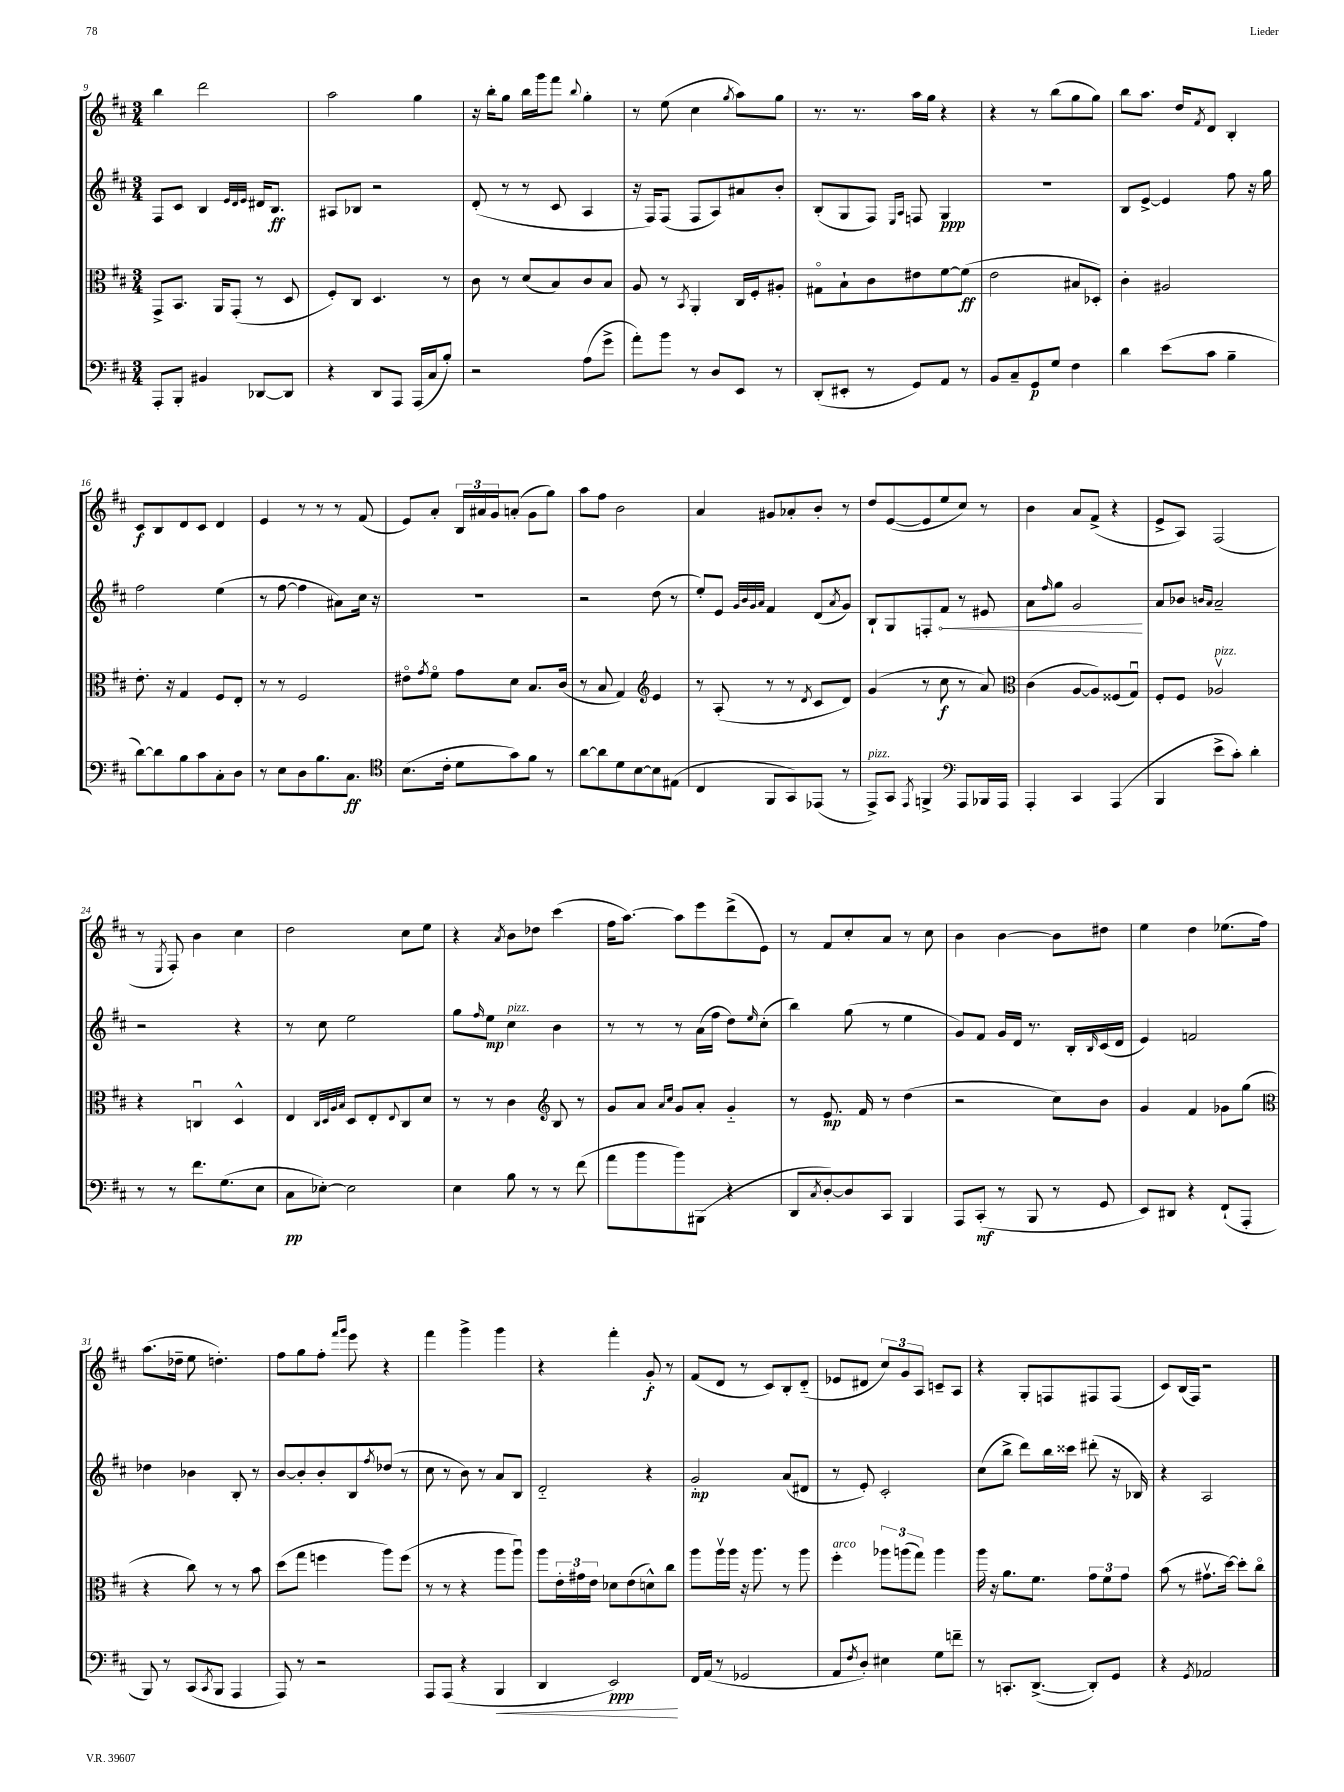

**kern	**dynam	**kern	**dynam	**kern	**dynam	**kern	**dynam
*part4	*part4	*part3	*part3	*part2	*part2	*part1	*part1
*staff4	*staff4	*staff3	*staff3	*staff2	*staff2	*staff1	*staff1
*clefF4	*	*clefC3	*	*clefG2	*	*clefG2	*
*k[f#c#]	*	*k[f#c#]	*	*k[f#c#]	*	*k[f#c#]	*
*M3/4	*	*M3/4	*	*M3/4	*	*M3/4	*
=9	=9	=9	=9	=9	=9	=9	=9
8AAA'/L	.	8GG^/L	.	8F#/L	.	4bb\	.
8BBB'/J	.	8.BB/J	.	8c#/J	.	.	.
4BB#X/	.	.	.	4B/	.	2ddd\	.
.	.	16AA/KL	.	.	.	.	.
.	.	(8GG'/J	.	.	.	.	.
.	.	.	.	32qqe/LLL	.	.	.
.	.	.	.	32qqd/	.	.	.
.	.	.	.	32qqe/JJJ	.	.	.
[8DD-X/L	.	8r	.	16d#X/KL	.	.	.
.	.	.	.	8.B/J	ff	.	.
8DD-/J]	.	8D/	.	.	.	.	.
=10	=10	=10	=10	=10	=10	=10	=10
4r	.	8F#'/L)	.	8A#X/L	.	2aa\	.
.	.	8C#/J	.	8B-X/J	.	.	.
8DD/L	.	4.D/	.	2r	.	.	.
8AAA/J	.	.	.	.	.	.	.
(16AAA/LL	.	.	.	.	.	4gg\	.
16C#/J	.	.	.	.	.	.	.
8B'/J)	.	8r	.	.	.	.	.
=11	=11	=11	=11	=11	=11	=11	=11
2r	.	8c#\	.	(8d'/	.	16r	.
.	.	.	.	.	.	16bb'\KL	.
.	.	8r	.	8r	.	8gg\J	.
.	.	(8d/L	.	8r	.	16bb\LL	.
.	.	.	.	.	.	16ggg\J	.
.	.	8B/)	.	8c#/	.	8fff#\J	.
.	.	.	.	.	.	8qqbb/	.
(8A\L	.	8c#/	.	4A/	.	4gg'\	.
8g^\J	.	8B/J	.	.	.	.	.
=12	=12	=12	=12	=12	=12	=12	=12
8a'\L)	.	8A/	.	16r	.	8r	.
.	.	.	.	16F#/KL)	.	.	.
8b\J	.	8r	.	(8F#/J	.	(8ee\	.
.	.	8qBB/	.	.	.	.	.
8r	.	4AA'/	.	8F#/L	.	4cc#\	.
8D/L	.	.	.	8A/)	.	.	.
.	.	.	.	.	.	8qgg/	.
8EE/J	.	16C#/LL	.	8a#X/	.	8aa\L)	.
.	.	16F#'/J	.	.	.	.	.
8r	.	8A#X'/J	.	8b'/J	.	8gg\J	.
=13	=13	=13	=13	=13	=13	=13	=13
(8DD'/L	.	8G#X\L	.	(8B'/L	.	8.r	.
8EE#X'/J	.	8B`\	.	8G/	.	.	.
.	.	.	.	.	.	8.r	.
8r	.	8c#\	.	8F#/J)	.	.	.
.	.	.	.	16qqE/LL	.	.	.
.	.	.	.	16qqA/JJ	.	.	.
8GG/L)	.	8e#X\	.	8Fn/	.	16aa\LL	.
.	.	.	.	.	.	16gg\JJ	.
8AA/J	.	[8f#\	.	4G/	ppp	4r	.
8r	.	(8f#\J]	ff	.	.	.	.
=14	=14	=14	=14	=14	=14	=14	=14
8BB/L	.	2e\	.	2.r	.	4r	.
8C#~/	.	.	.	.	.	.	.
8GG/	p	.	.	.	.	8r	.
8G/J	.	.	.	.	.	(8bb\L	.
4F#\	.	8B#X/L	.	.	.	8gg\	.
.	.	8D-X'/J)	.	.	.	8gg\J)	.
=15	=15	=15	=15	=15	=15	=15	=15
4d\	.	4c#'\	.	8B/L	.	8bb\L	.
.	.	.	.	[8e^/J	.	8.aa\J	.
(8e\L	.	2A#X/	.	4e/]	.	.	.
.	.	.	.	.	.	16dd/KL	.
.	.	.	.	.	.	8qf#/	.
8c#\J	.	.	.	.	.	8d/J	.
4B~\	.	.	.	8ff#\	.	4B'/	.
.	.	.	.	16r	.	.	.
.	.	.	.	16gg\	.	.	.
!!LO:LB:g=z
=16	=16	=16	=16	=16	=16	=16	=16
[8d\L)	.	8.e'\	.	2ff#\	.	8c#/L	f
8d\]	.	.	.	.	.	8B/	.
.	.	16r	.	.	.	.	.
8B\	.	4G/	.	.	.	8d/	.
8c#\	.	.	.	.	.	8c#/J	.
8C#'\	.	8F#/L	.	(4ee\	.	4d/	.
8D\J	.	8E'/J	.	.	.	.	.
=17	=17	=17	=17	=17	=17	=17	=17
8r	.	8r	.	8r	.	4e/	.
8E\L	.	8r	.	[8ff#\	.	.	.
8D\	.	2F#/	.	4ff#\]	.	8r	.
8.B\	.	.	.	.	.	8r	.
.	.	.	.	8a#X\L)	.	8r	.
8.C#\J	ff	.	.	.	.	.	.
.	.	.	.	16cc#\Jk	.	(8f#/	.
.	.	.	.	16r	.	.	.
=18	=18	=18	=18	=18	=18	=18	=18
*clefC4	*	*	*	*	*	*	*
(8.B\L	.	8e#X\L	.	2.r	.	8e/L)	.
.	.	8qg/	.	.	.	.	.
.	.	8f#\J	.	.	.	8a'/J	.
16c#'\Jk	.	.	.	.	.	.	.
8d\L	.	8g\L	.	.	.	24B/LL	.
.	.	.	.	.	.	24a#X/	.
.	.	.	.	.	.	24g/J	.
8g\)	.	8d\J	.	.	.	(8an'/J	.
8f#\J	.	8.B/L	.	.	.	8g\L	.
8r	.	.	.	.	.	8gg\J)	.
.	.	(16c#/Jk	.	.	.	.	.
=19	=19	=19	=19	=19	=19	=19	=19
[8a\L	.	8r	.	2r	.	8aa\L	.
8a\]	.	8B/	.	.	.	8ff#\J	.
8d\	.	4G/)	.	.	.	2b\	.
[8B\	.	.	.	.	.	.	.
*	*	*clefG2	*	*	*	*	*
8B\]	.	4e/	.	(8dd\	.	.	.
(8E#X\J	.	.	.	8r	.	.	.
=20	=20	=20	=20	=20	=20	=20	=20
4C#/	.	8r	.	8ee'/L)	.	4a/	.
.	.	(8A'/	.	8e/J	.	.	.
.	.	.	.	32qqg/LLL	.	.	.
.	.	.	.	32qqb/	.	.	.
.	.	.	.	32qqg/	.	.	.
.	.	.	.	32qqa/JJJ	.	.	.
8FF#/L	.	8r	.	4f#/	.	8g#X/L	.
8GG/)	.	8r	.	.	.	8a-X'/	.
.	.	8qd/	.	.	.	.	.
(8EE-X/J	.	8c#/L	.	(8d/L	.	8b'/J	.
.	.	.	.	8qa/	.	.	.
8r	.	8d/J)	.	8g/J)	.	8r	.
=21	=21	=21	=21	=21	=21	=21	=21
!LO:TX:a:i:t=pizz.	!	!	!	!	!	!	!
8EE^/L)	.	(4g/	.	8B`/L	.	8dd/L	.
8GG/J	.	.	.	8G/	.	([8e/	.
8qEE/	.	.	.	.	.	.	.
4FFn^/	.	8r	.	8Fn'/	.	8e/]	.
!	!	!	!	!	!LO:HP:b	!	!
.	.	8cc#\	f	8f#/J	<	8ee/	.
*clefF4	*	*	*	*	*	*	*
8AAA/L	.	8r	.	8r	.	8cc#/J)	.
16BBB-X/L	.	8a/)	.	8e#X/	.	8r	.
16AAA/JJ	.	.	.	.	.	.	.
=22	=22	=22	=22	=22	=22	=22	=22
*	*	*clefC3	*	*	*	*	*
4AAA'/	.	(4c#\	.	8a\L	.	4b\	.
.	.	.	.	16qqff#/	.	.	.
.	.	.	.	8gg\J	.	.	.
4CC#/	.	[8A/L	.	2g/	.	8a/L	.
.	.	8A/])	.	.	.	(8f#^/J	.
(4AAA/	.	(8F##X/	.	.	.	4r	.
.	.	8Gu/J)	.	.	.	.	.
.	.	.	.	.	[	.	.
=23	=23	=23	=23	=23	=23	=23	=23
4BBB/	.	8F#'/L	.	8a/L	.	8e^/L	.
.	.	8F#/J	.	8b-X/J	.	8A/J)	.
.	.	.	.	16qqbn/LL	.	.	.
.	.	.	.	16qqa/JJ	.	.	.
!	!	!LO:TX:a:i:t=pizz.	!	!	!	!	!
8e^\L	.	2A-Xv/	.	2a~/	.	(2F#/	.
8c#'\J)	.	.	.	.	.	.	.
4d'\	.	.	.	.	.	.	.
!!LO:LB:g=z
=24	=24	=24	=24	=24	=24	=24	=24
8r	.	4r	.	2r	.	8r	.
.	.	.	.	.	.	8qE/	.
8r	.	.	.	.	.	8F#'/)	.
8.f#\L	.	4Cnu/	.	.	.	4b\	.
(8.G\	.	.	.	.	.	.	.
.	.	4D^^/	.	4r	.	4cc#\	.
8E\J	.	.	.	.	.	.	.
=25	=25	=25	=25	=25	=25	=25	=25
8C#\L	pp	4E/	.	8r	.	2dd\	.
[8E-X'\J)	.	.	.	8cc#\	.	.	.
.	.	32qqC#/LLL	.	.	.	.	.
.	.	32qqD/	.	.	.	.	.
.	.	32qqA/	.	.	.	.	.
.	.	32qqB/JJJ	.	.	.	.	.
2E-\]	.	8D/L	.	2ee\	.	.	.
.	.	8E'/	.	.	.	.	.
.	.	8qqE/	.	.	.	.	.
.	.	8C#/	.	.	.	8cc#\L	.
.	.	8d/J	.	.	.	8ee\J	.
=26	=26	=26	=26	=26	=26	=26	=26
4E\	.	8r	.	8gg\L	.	4r	.
.	.	.	.	16qqff#/	.	.	.
.	.	8r	.	8ee\J	mp	.	.
.	.	.	.	.	.	8qa/	.
!	!	!	!	!LO:TX:a:i:t=pizz.	!	!	!
8B\	.	4c#\	.	4cc#\	.	8b\L	.
8r	.	.	.	.	.	8dd-X\J	.
*	*	*clefG2	*	*	*	*	*
8r	.	8B/	.	4b\	.	(4ccc#\	.
(8f#\	.	8r	.	.	.	.	.
=27	=27	=27	=27	=27	=27	=27	=27
8a\L	.	8g/L	.	8r	.	16ff#\KL	.
.	.	.	.	.	.	[8.aa\J)	.
8b\	.	8a/J	.	8r	.	.	.
.	.	16qqa/LL	.	.	.	.	.
.	.	16qqcc#/JJ	.	.	.	.	.
8b\)	.	8g/L	.	8r	.	8aa\L]	.
(8BBB#X\J	.	8a'/J	.	(16a\LL	.	8eee\	.
.	.	.	.	16ff#\JJ	.	.	.
4r	.	4g/	.	8dd\L)	.	(8ddd^\	.
.	.	.	.	16qqee/	.	.	.
.	.	.	.	(8cc#'\J	.	8e\J)	.
=28	=28	=28	=28	=28	=28	=28	=28
8DD/L	.	8r	.	4bb\)	.	8r	.
8qC#/	.	.	.	.	.	.	.
[8D'/)	.	8.e/	mp	.	.	8f#/L	.
8D/]	.	.	.	(8gg\	.	8cc#'/	.
.	.	16f#/	.	.	.	.	.
8CC#/J	.	8r	.	8r	.	8a/J	.
4BBB/	.	(4dd\	.	4ee\	.	8r	.
.	.	.	.	.	.	8cc#\	.
=29	=29	=29	=29	=29	=29	=29	=29
8AAA/L	.	2r	.	8g/L)	.	4b\	.
(8CC#'/J	mf	.	.	8f#/J	.	.	.
8r	.	.	.	16g/LL	.	[4b\	.
.	.	.	.	16d/JJ	.	.	.
8BBB/	.	.	.	8.r	.	.	.
8r	.	8cc#\L)	.	.	.	8b\L]	.
.	.	.	.	16B'/LL	.	.	.
.	.	.	.	16qqB/	.	.	.
8GG/	.	8b\J	.	(16c#/	.	8dd#X\J	.
.	.	.	.	16d/JJ	.	.	.
=30	=30	=30	=30	=30	=30	=30	=30
8EE/L)	.	4g/	.	4e/)	.	4ee\	.
8DD#X/J	.	.	.	.	.	.	.
4r	.	4f#/	.	2fn/	.	4dd\	.
(8FF#`/L	.	8g-X\L	.	.	.	(8.ee-X\L	.
8AAA'/J	.	(8gg\J	.	.	.	.	.
.	.	.	.	.	.	16ff#\Jk)	.
!!LO:LB:g=z
=31	=31	=31	=31	=31	=31	=31	=31
*	*	*clefC3	*	*	*	*	*
8BBB/)	.	4r	.	4dd-X\	.	(8.aa\L	.
8r	.	.	.	.	.	.	.
.	.	.	.	.	.	16dd-X~\Jk	.
(8CC#/L	.	8cc#\)	.	4b-X\	.	8ee\	.
8qCC#/	.	.	.	.	.	.	.
8BBB/J	.	8r	.	.	.	4.ddn'\)	.
4AAA/	.	8r	.	8B'/	.	.	.
.	.	8b\	.	8r	.	.	.
=32	=32	=32	=32	=32	=32	=32	=32
8AAA/)	.	(8dd\L	.	[8b/L	.	8ff#\L	.
8r	.	8gg\J	.	8b'/]	.	8gg\	.
2r	.	4ffn\	.	8b'/	.	8ff#'\J	.
.	.	.	.	.	.	16qqfff#/LL	.
.	.	.	.	.	.	16qqggg/JJ	.
.	.	.	.	8B/	.	8eee\	.
.	.	.	.	8qff#/	.	.	.
.	.	8aa\L)	.	(8dd-X/J	.	4r	.
.	.	(8ff\J	.	8r	.	.	.
=33	=33	=33	=33	=33	=33	=33	=33
8AAA/L	.	8r	.	8cc#\	.	4fff#\	.
(8AAA/J	.	8r	.	8r	.	.	.
4r	.	4r	.	8b\)	.	4ggg^\	.
.	.	.	.	8r	.	.	.
!	!LO:HP:b	!	!	!	!	!	!
4BBB/	<	8aa\L	.	8a/L	.	4ggg\	.
.	.	8aau\J)	.	8B/J	.	.	.
=34	=34	=34	=34	=34	=34	=34	=34
4DD/	.	8aa\L	.	2d/	.	4r	.
.	.	24e'\L	.	.	.	.	.
.	.	24g#X\	.	.	.	.	.
.	.	24e\JJ	.	.	.	.	.
2EE/)	ppp	8d-X\L	.	.	.	4fff#'\	.
.	.	(8e\	.	.	.	.	.
.	.	8dn^^\)	.	4r	.	8g'/	f
.	.	8cc#\J	.	.	.	8r	.
.	[	.	.	.	.	.	.
=35	=35	=35	=35	=35	=35	=35	=35
16FF#/LL	.	8aa\L	.	2g'/	mp	(8f#/L	.
(16AA/JJ	.	.	.	.	.	.	.
8r	.	16aav\L	.	.	.	8d/J	.
.	.	16aa\JJ	.	.	.	.	.
2GG-X/	.	16r	.	.	.	8r	.
.	.	8.aa\	.	.	.	.	.
.	.	.	.	.	.	8c#/L)	.
.	.	8r	.	(8a/L	.	8B'/	.
.	.	8aa\	.	8d#X/J	.	(8d/J	.
=36	=36	=36	=36	=36	=36	=36	=36
!	!	!LO:TX:a:i:t=arco	!	!	!	!	!
8AA/L	.	4ff#'\	.	8r	.	8e-X/L	.
8qF#/	.	.	.	.	.	.	.
8D'/J)	.	.	.	8e'/)	.	8d#X/J	.
4E#X\	.	12aa-X\L	.	2c#'/	.	12cc#/L)	.
.	.	(12aan\	.	.	.	12g/	.
.	.	12gg\J)	.	.	.	12A/J	.
8G\L	.	4aa\	.	.	.	8cn~/L	.
8fn~\J	.	.	.	.	.	8A/J	.
=37	=37	=37	=37	=37	=37	=37	=37
8r	.	16aa\	.	(8cc#\L	.	4r	.
.	.	16r	.	.	.	.	.
8.CCn'/L	.	8.a\L	.	8bb^\J	.	.	.
.	.	.	.	8ddd\L)	.	8G'/L	.
([8.DD^/J	.	8.f#\J	.	.	.	.	.
.	.	.	.	16bb\L	.	8Fn/	.
.	.	.	.	16ccc##X\JJ	.	.	.
8DD'/L])	.	12g\L	.	(8ddd#X'\	.	8F#X/	.
.	.	12f#\	.	.	.	.	.
8GG/J	.	.	.	16r	.	(8F#/J	.
.	.	12g\J	.	.	.	.	.
.	.	.	.	16B-X/)	.	.	.
=38	=38	=38	=38	=38	=38	=38	=38
4r	.	(8b\	.	4r	.	8c#/L)	.
.	.	8r	.	.	.	(16B/L	.
.	.	.	.	.	.	16F#/JJ)	.
8qGG/	.	.	.	.	.	.	.
2AA-X/	.	8.g#Xv\L	.	2A/	.	2r	.
.	.	[16dd\Jk)	.	.	.	.	.
.	.	8dd'\L]	.	.	.	.	.
.	.	8cc#\J	.	.	.	.	.
==	==	==	==	==	==	==	==
*-	*-	*-	*-	*-	*-	*-	*-
